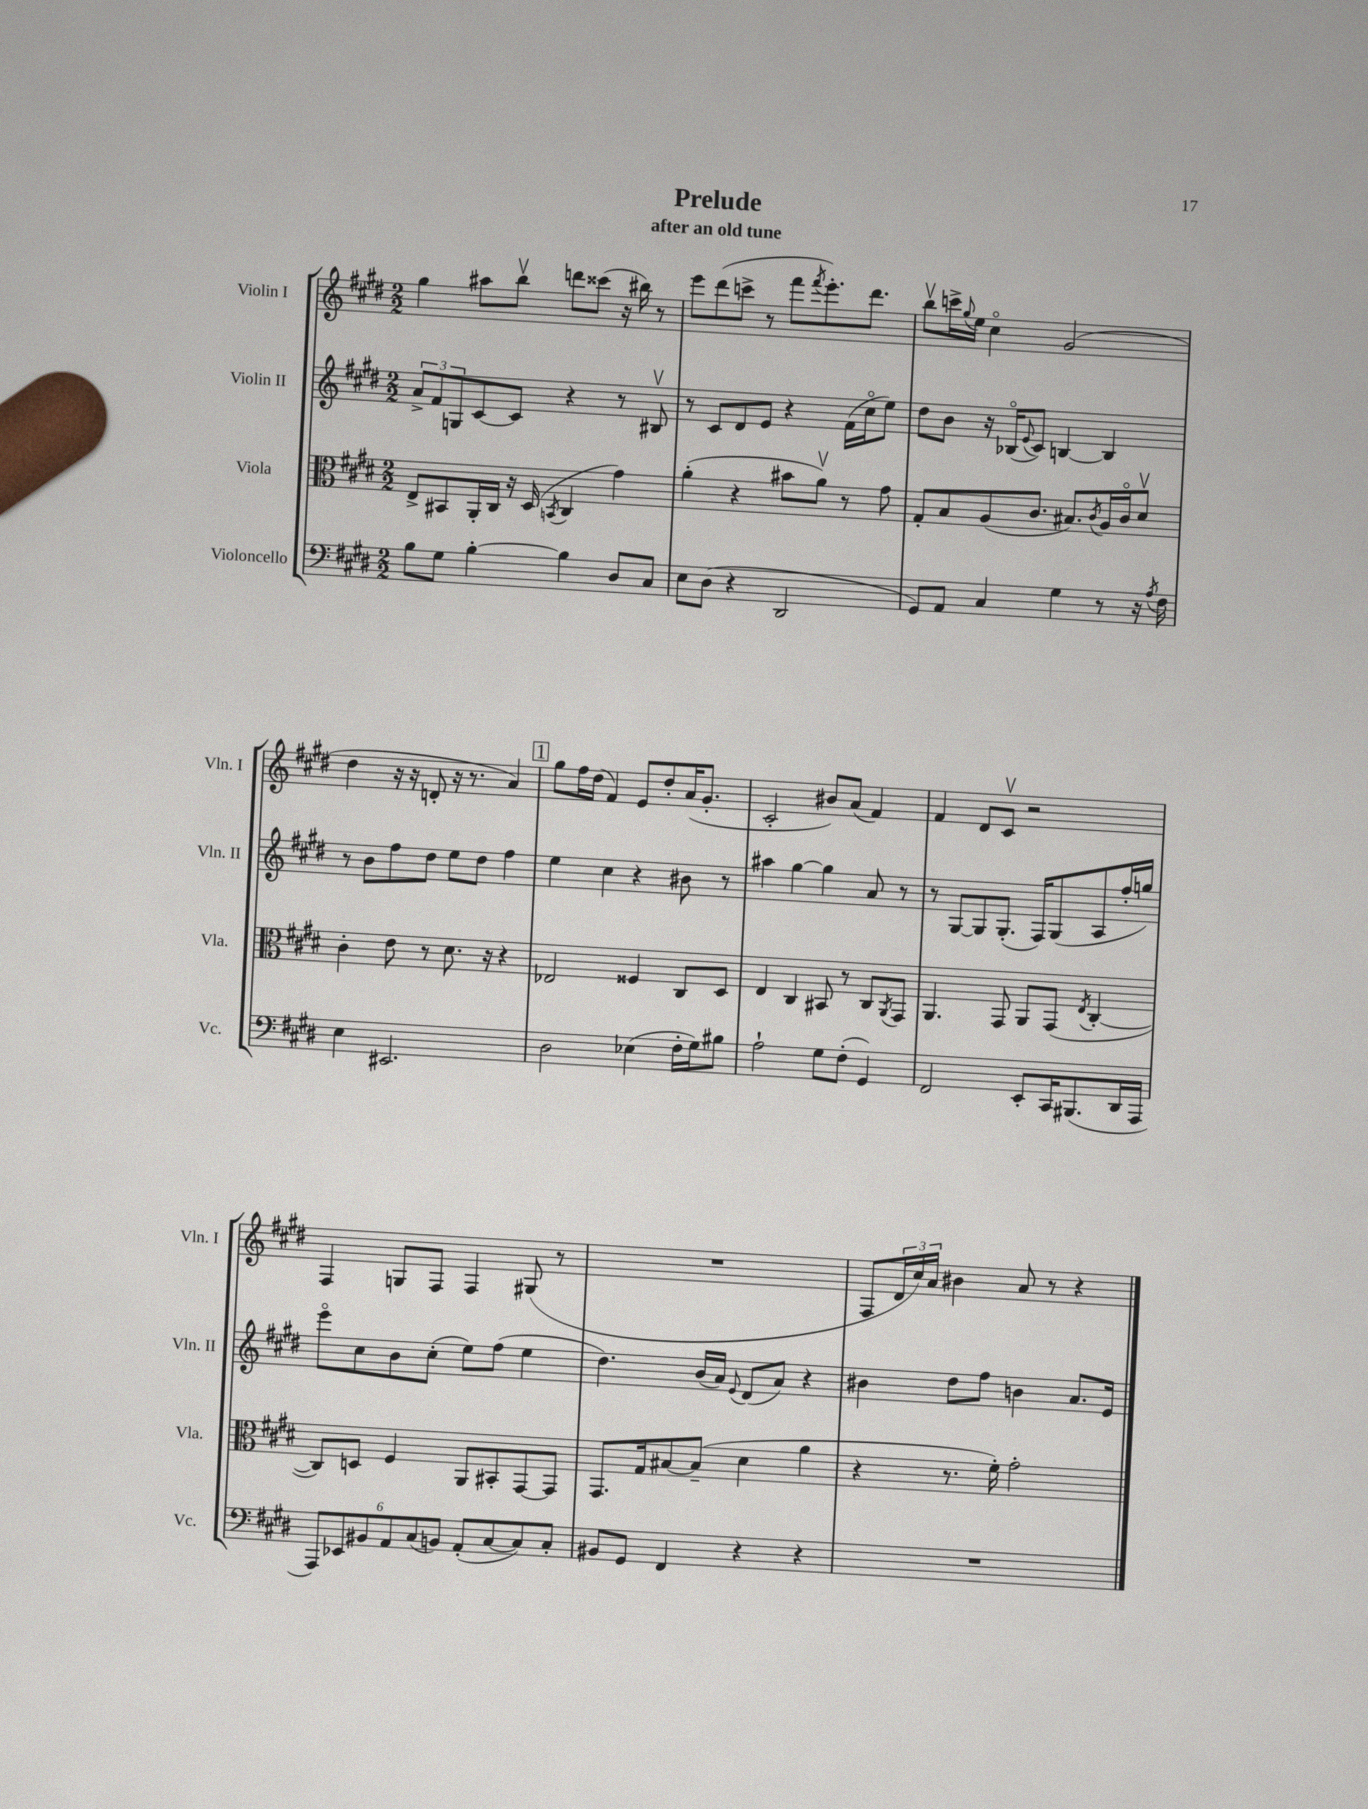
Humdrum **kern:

**kern	**kern	**kern	**kern
*part4	*part3	*part2	*part1
*staff4	*staff3	*staff2	*staff1
*I"Violoncello	*I"Viola	*I"Violin II	*I"Violin I
*I'Vc.	*I'Vla.	*I'Vln. II	*I'Vln. I
*clefF4	*clefC3	*clefG2	*clefG2
*k[f#c#g#d#]	*k[f#c#g#d#]	*k[f#c#g#d#]	*k[f#c#g#d#]
*M2/2	*M2/2	*M2/2	*M2/2
=1	=1	=1	=1
8B\L	8E^/L	12a^/L	4gg#\
.	.	12f#/	.
8G#\J	8BB#X/	.	.
.	.	12Gn/	.
[4B'\	16AA'/L	[8c#/	8aa#X\L
.	16C#/JJ	.	.
.	16r	8c#/J]	8bbv\J
.	(16D#/	.	.
.	8qBBn/	.	.
4B\]	4C#/	4r	8dddn\L
.	.	.	(8ccc##X\J
8D#/L	4g#\)	8r	16r
.	.	.	16bb#X\)
8C#/J	.	8B#Xv/	8r
=2	=2	=2	=2
8E\L	(4a'\	8r	8eee\L
(8D#\J	.	8c#/L	(8ddd#\
4r	4r	8d#/	8cccn^\J
.	.	8e/J	8r
2DD#/	8b#X\L	4r	8fff#\L
.	.	.	8qfff#/
.	8av\J)	.	8.eee'\)
.	8r	(16f#\LL	.
.	.	16cc#\J	8.ddd#\J
.	8g#\	8ee\J)	.
=3	=3	=3	=3
8GG#/L)	8G#'/L	8dd#\L	8bbv\L
8AA/J	8B/	8b\J	16cccn^\L
.	.	.	8qqgg#/
.	.	.	16ee\JJ
4C#/	(8A/	16r	4cc#\
.	.	(16B-X/KL	.
.	.	8qqe/	.
.	8.c#/J	8c#/J)	.
4G#\	.	[4Bn/	(2g#/
.	8.B#X/L)	.	.
.	8qc#/	.	.
8r	16A/L	4B/]	.
.	16c#/J	.	.
16r	8d#v/J	.	.
8qA/	.	.	.
16F#\	.	.	.
!!LO:LB:g=z
=4	=4	=4	=4
4E\	4c#'\	8r	4dd#\
.	.	8b\L	.
2.EE#X/	8e\	8ff#\	16r
.	.	.	16r
.	8r	8dd#\J	8dn'/
.	8.d#\	8ee\L	16r
.	.	.	8.r
.	.	8dd#\J	.
.	16r	.	.
.	4r	4ff#\	4a/)
!!LO:REH:place=s1:t=1
=5	=5	=5	=5
2D#\	2E-X/	4ee\	8gg#\L
.	.	.	16ff#\L
.	.	.	(16dd#\JJ
.	.	4cc#\	4f#/)
(4E-X\	4F##X/	4r	8e/L
.	.	.	8dd#'/
16F#'\LL	8C#/L	8b#X\	(16a/K
16G#\J)	.	.	8.g#'/J
8B#X\J	8D#/J	8r	.
=6	=6	=6	=6
2A`\	4E/	4aa#X\	2c#'/
.	4C#/	[4gg#\	.
8G#\L	8BB#X/	4gg#\]	8b#X/L)
(8F#'\J	8r	.	(8a/J
4GG#/)	8C#/L	8a/	4f#/)
.	8qAA/	.	.
.	8GG#/J	8r	.
=7	=7	=7	=7
2FF#/	4.AA/	8r	4f#/
.	.	[8G#/L	.
.	.	8G#/]	8d#/L
.	8GG#/	(8.G#'/J	8c#v/J
8EE'/L	8AA/L	.	2r
.	.	16F#/KL)	.
16CC#/K	(8GG#/J	(8G#/	.
(8.BBB#X/	.	.	.
.	8qE/	.	.
.	[4C#'/	8A/	.
16DD#/L	.	16ff#'/L	.
16AAA/JJ	.	16ggn/JJ)	.
!!LO:LB:g=z
=8	=8	=8	=8
12AAA/L)	8C#/L])	8eee\L	4F#/
12EE-X/	.	.	.
.	8Dn/J	8cc#\	.
12BB#X/	.	.	.
12AA/	4F#/	8b\	8Gn/L
(12C#/	.	.	.
.	.	(8cc#'\J	8F#/J
12BBn/J)	.	.	.
(8AA'/L	8AA/L	8ee\L)	4F#/
[8C#/	8BB#X'/	(8ff#\J	.
8C#/])	[8GG#/	4ee\	(8G#X/
8C#'/J	8GG#/J]	.	8r
=9	=9	=9	=9
8BB#X/L	8.GG#/L	4.dd#\)	1r
8GG#/J	.	.	.
.	16G#/k	.	.
4FF#/	[8B#X/	.	.
.	(8B#~/J]	(16b/LL	.
.	.	16a/JJ)	.
.	.	8qqe/	.
4r	4d#\	(8d#/L	.
.	.	8a/J)	.
4r	4a\	4r	.
=10	=10	=10	=10
1r	4r	4b#X\	8F#/L
.	.	.	24d#/L
.	.	.	24cc#/)
.	.	.	24a/JJ
.	8.r	8dd#\L	4b#X\
.	.	8ff#\J	.
.	16f#'\)	.	.
.	2g#'\	4bn\	8a/
.	.	.	8r
.	.	8.a/L	4r
.	.	16e/Jk	.
==	==	==	==
*-	*-	*-	*-
